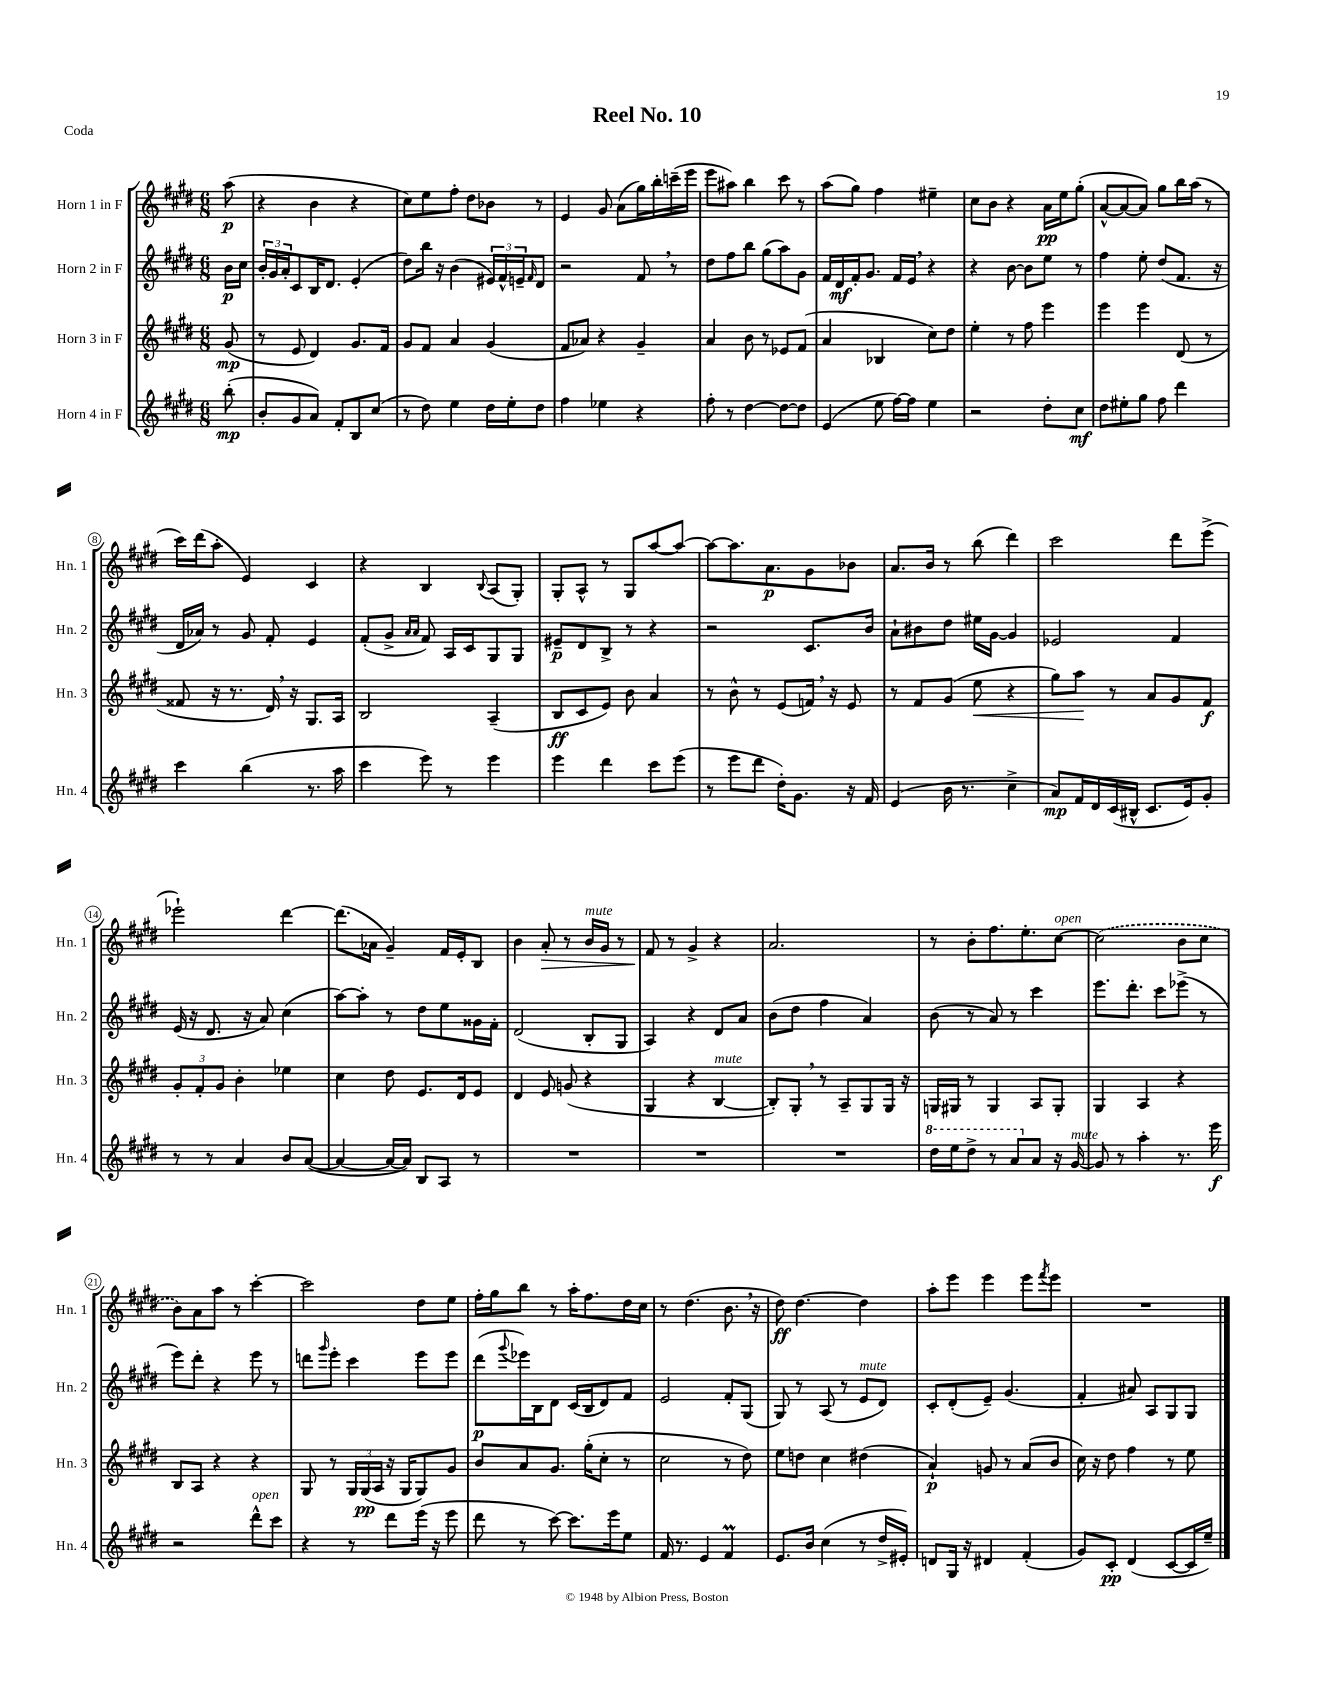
\header { title = "Reel No. 10" piece = "Coda" }
<<
\new StaffGroup <<
\new Staff = "s0" \with { instrumentName = "Horn 1 in F" shortInstrumentName = "Hn. 1" } {
    \clef treble \key e \major \numericTimeSignature \time 6/8 \partial 8
    a''8\p( |
    r4 b'4 r4 |
    cis''8) e''8 fis''8-. dis''8 bes'8 r8 |
    e'4 gis'8 a'8( gis''16) b''16-. c'''16--( e'''16 |
    e'''8 ais''8) b''4 cis'''8 r8 |
    a''8( gis''8) fis''4 eis''4-- |
    cis''8 b'8 r4 a'16\pp e''16 gis''8-.( |
    a'8~-^ a'8~ a'8) gis''8 b''16 a''16( r8 |
    cis'''16) dis'''16( a''8-. e'4) cis'4 |
    r4 b4 \appoggiatura { b8 } a8( gis8-.) |
    gis8-. a8-^ r8 gis8 a''8~ a''8~ |
    a''8~ a''8. a'8.\p gis'8 bes'8 |
    a'8. b'16 r8 b''8( dis'''4) |
    cis'''2 dis'''8 e'''8->( |
    ees'''2-!) dis'''4~ |
    dis'''8.( aes'16 gis'4--) fis'16 e'16-. b8 |
    b'4 a'8-.\> r8 b'16^\markup { \italic "mute" } gis'16 r8 |
    fis'8\! r8 gis'4-> r4 |
    a'2. |
    r8 b'8-. fis''8. e''8.-. cis''8~^\markup { \italic "open" } |
    \once \slurDashed cis''2( b'8 cis''8 |
    b'8) a'8 a''8 r8 cis'''4~-. |
    cis'''2 dis''8 e''8 |
    fis''16-. gis''16 b''8 r8 a''16-. fis''8. dis''16 cis''16 |
    r8 dis''4.( b'8. \breathe r16 |
    dis''8\ff) dis''4.~ dis''4 |
    a''8-. e'''8 e'''4 e'''8 \acciaccatura { fis'''8 } e'''8 |
    R2. \bar "|." |
}
\new Staff = "s1" \with { instrumentName = "Horn 2 in F" shortInstrumentName = "Hn. 2" } {
    \clef treble \key e \major \numericTimeSignature \time 6/8 \partial 8
    b'16\p cis''16 |
    \tuplet 3/2 { b'16-. gis'16 a'16-. } cis'8 b16 dis'8. e'4-.( |
    dis''8) b''16 r16 b'4( \tuplet 3/2 { eis'16) fis'16-^ e'16-- } \grace { fis'16 } dis'8 |
    r2 fis'8 \breathe r8 |
    dis''8 fis''8 b''8 gis''8( a''8) gis'8 |
    fis'16 dis'16\mf fis'16-. gis'8. fis'16 e'16 \breathe r4 |
    r4 b'8~ b'8 e''8 r8 |
    fis''4 e''8-. dis''8( fis'8. r16 |
    dis'16 aes'16) r8 gis'8 fis'8-. e'4 |
    fis'8-.( gis'8-> \grace { a'16 a'16 } fis'8) a16 cis'16 gis8 gis8 |
    eis'8--\p dis'8 b8-> r8 r4 |
    r2 cis'8. b'16 |
    a'8-! bis'8 dis''8 eis''16 gis'16~ gis'4 |
    ees'2 fis'4 |
    e'16( r16 dis'8. r16 a'8) cis''4( |
    a''8~) a''8-. r8 dis''8 e''8 gisis'16 fis'16-. |
    dis'2( b8-. gis8 |
    a4) r4 dis'8 a'8 |
    b'8( dis''8 fis''4 a'4) |
    b'8( r8 a'8) r8 cis'''4 |
    e'''8. dis'''8.-. cis'''8 ees'''8->( r8 |
    e'''8) dis'''8-. r4 e'''8 r8 |
    d'''8 \grace { gis'''16 } e'''8-. cis'''4 e'''8 e'''8 |
    dis'''8\p( \appoggiatura { gis'''8 } ees'''16) b16 dis'8 cis'16( b16 dis'8) fis'8 |
    e'2 fis'8-. gis8( |
    gis8) r8 a8( r8 e'8^\markup { \italic "mute" } dis'8) |
    cis'8-. dis'8-.( e'8--) gis'4.( |
    fis'4-. ais'8) a8 gis8 gis8 \bar "|." |
}
\new Staff = "s2" \with { instrumentName = "Horn 3 in F" shortInstrumentName = "Hn. 3" } {
    \clef treble \key e \major \numericTimeSignature \time 6/8 \partial 8
    gis'8\mp( |
    r8 e'8 dis'4) gis'8. fis'16 |
    gis'8 fis'8 a'4 gis'4( |
    fis'8 aes'8) r4 gis'4-- |
    a'4 b'8 r8 ees'8 fis'8( |
    a'4 bes4 cis''8) dis''8 |
    e''4-. r8 fis''8 e'''4 |
    e'''4 e'''4 dis'8( r8 |
    fisis'8 r16 r8. dis'16) \breathe r16 gis8. a16 |
    b2 a4--( |
    b8\ff cis'8 e'8) b'8 a'4 |
    r8 b'8-^ r8 e'8( f'16) \breathe r16 e'8 |
    r8 fis'8 gis'8( e''8\< r4 |
    gis''8) a''8\! r8 a'8 gis'8 fis'8\f |
    \tuplet 3/2 { gis'8-. fis'8-. gis'8 } b'4-. ees''4 |
    cis''4 dis''8 e'8. dis'16 e'8 |
    dis'4 e'8 g'8( r4 |
    gis4 r4 b4~^\markup { \italic "mute" } |
    b8-.) gis8-. \breathe r8 a8-- gis8 gis16 r16 |
    g16 gis16 r8 gis4 a8 gis8-. |
    gis4 a4 r4 |
    b8 a8 r4 r4 |
    gis8 r8 \tuplet 3/2 { gis16 gis16\pp( a16 } r16 gis16 gis8) gis'8 |
    b'8 a'8 gis'8. gis''16-.( cis''8-. r8 |
    cis''2 r8 dis''8) |
    e''8 d''8 cis''4 dis''4( |
    a'4-!\p) g'8 r8 a'8( b'8 |
    cis''16) r16 dis''8 fis''4 r8 e''8 \bar "|." |
}
\new Staff = "s3" \with { instrumentName = "Horn 4 in F" shortInstrumentName = "Hn. 4" } {
    \clef treble \key e \major \numericTimeSignature \time 6/8 \partial 8
    b''8-.\mp( |
    b'8-. gis'8 a'8) fis'8-. b8 cis''8( |
    r8 dis''8) e''4 dis''16 e''16-. dis''8 |
    fis''4 ees''4 r4 |
    fis''8-. r8 dis''4~ dis''8~ dis''8 |
    e'4( e''8 fis''16~) fis''16 e''4 |
    r2 dis''8-. cis''8\mf |
    dis''8 eis''8-. gis''8 fis''8 dis'''4 |
    cis'''4 b''4( r8. a''16 |
    cis'''4 e'''8) r8 e'''4 |
    e'''4 dis'''4 cis'''8 e'''8( |
    r8 e'''8 dis'''8 dis''16-.) gis'8. r16 fis'16 |
    e'4( b'16 r8. cis''4-> |
    a'8\mp) fis'16 dis'16 cis'16( bis16-^ cis'8. e'16) gis'8-. |
    r8 r8 a'4 b'8 a'8~( |
    a'4~ a'16~ a'16) b8 a8 r8 |
    R2. |
    R2. |
    R2. |
    \ottava #1 dis'''16 e'''16 dis'''8-> r8 a''8 \ottava #0 a'8 r16 gis'16~^\markup { \italic "mute" } |
    gis'8 r8 a''4-. r8. e'''16\f |
    r2 dis'''8-^^\markup { \italic "open" } cis'''8 |
    r4 r8 dis'''8 e'''16( r16 e'''8 |
    dis'''8 r8 cis'''8~) cis'''8. e'''16 e''8 |
    fis'16 r8. e'4 fis'4\prall |
    e'8. b'16 cis''4( r8 dis''16-> eis'16-.) |
    d'8 gis16 r16 dis'4 fis'4-.( |
    gis'8) cis'8-.\pp dis'4( cis'8~ cis'16 e''16--) \bar "|." |
}
>>
>>
\layout { \context { \Score \override BarNumber.stencil = #(make-stencil-circler 0.1 0.3 ly:text-interface::print) } }
